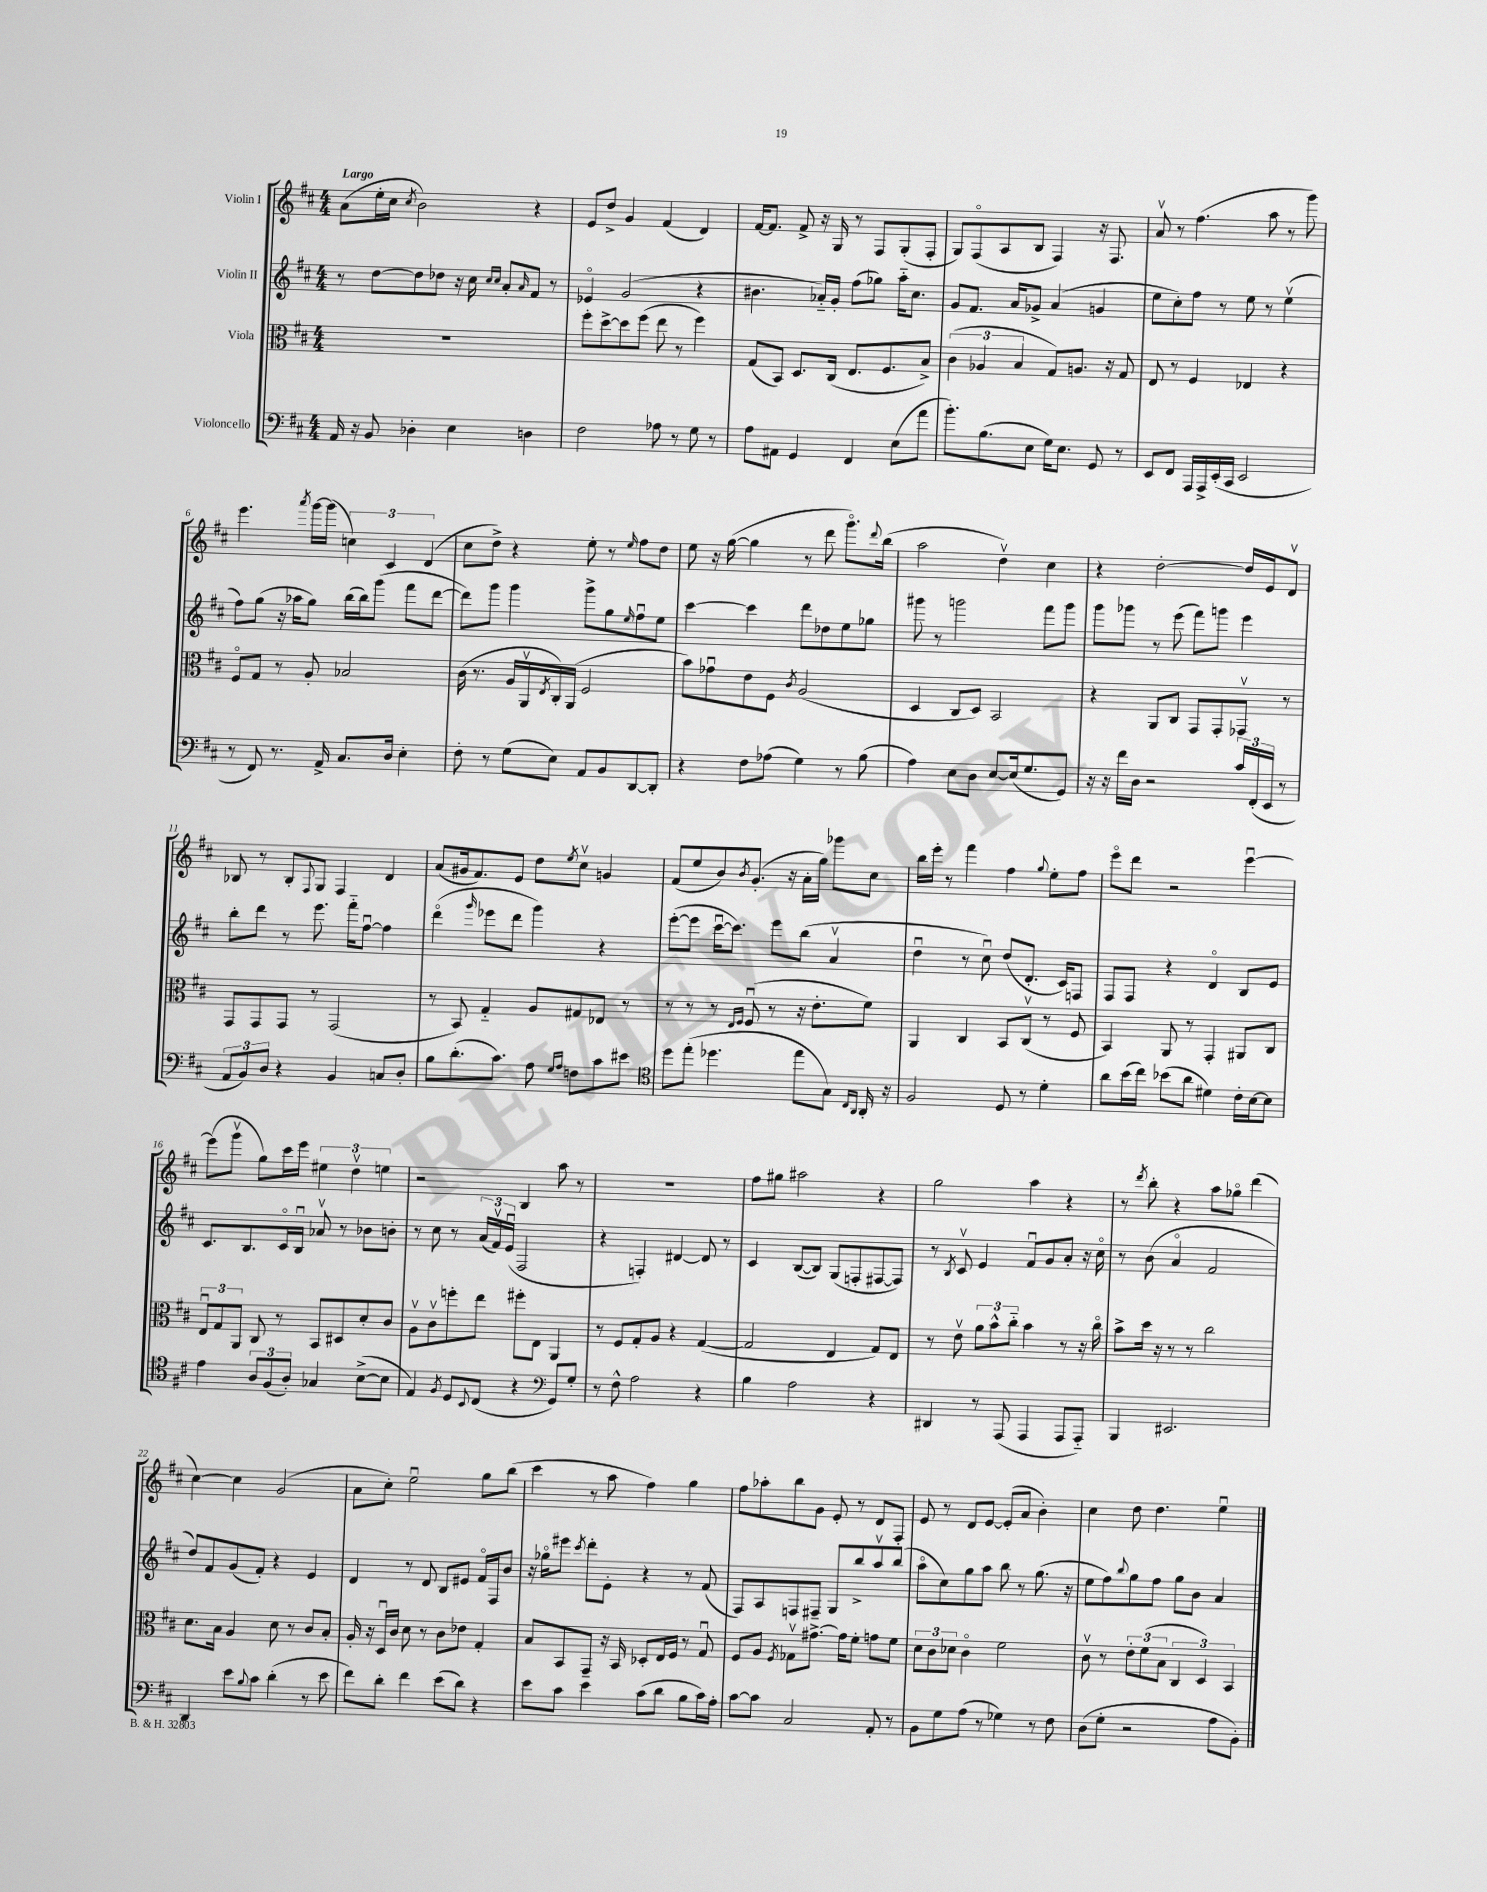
<<
\new StaffGroup <<
\new Staff = "s0" \with { instrumentName = "Violin I" } {
    \clef treble \key d \major \numericTimeSignature \time 4/4 \tempo "Largo"
    a'8( e''16-. cis''16 \acciaccatura { cis''8 } b'2) r4 |
    e'8 d''8-> g'4 fis'4( d'4) |
    fis'16~ fis'8. fis'8-> r16 g16 r8 fis8 g8-.( fis8-. |
    g8) fis8\flageolet( a8 b8 fis4) r16 fis8. |
    a'8\upbow r8 fis''4.( a''8 r8 g'''8) |
    e'''4. \acciaccatura { a'''8 } g'''16~ g'''16( \tuplet 3/2 { c''4) cis'4 d'4( } |
    cis''8 d''8->) r4 e''8-. r8 \grace { e''16 } fis''8 d''8 |
    e''8 r16 g''16~( g''4 r8 d'''8 g'''8.\flageolet) \appoggiatura { d'''8 } b''16( |
    a''2 d''4\upbow) cis''4 |
    r4 d''2~-. d''16 e'16 d'8\upbow |
    bes8 r8 bes8-. \appoggiatura { fis8 } g8 fis4 d'4 |
    a'8( gis'16 fis'8.) e'8 d''8 \acciaccatura { e''8 } cis''8\upbow g'4 |
    fis'8( e''8 b'8) \acciaccatura { b'8 } g'8.-.( r16 a'16-. g''16) ges'''8 cis''8 |
    b''16 e'''16-. r8 fis'''4 fis''4 \appoggiatura { g''8 } e''8-. fis''8 |
    e'''8\flageolet d'''8 r2 e'''4~\downbow |
    e'''8( g'''8\upbow g''8) cis'''16 e'''16 \tuplet 3/2 { eis''4 d''4\upbow e''4 } |
    r2 b4 a''8 r8 |
    R1 |
    fis''8 gis''8 ais''2 r4 |
    g''2 a''4 r4 |
    r8 \acciaccatura { d'''8 } b''8-. r4 a''8 ges''8\flageolet d'''4( |
    cis''4~) cis''4 g'2( |
    a'8 cis''8-.) e''2\downbow g''8 b''8( |
    cis'''4 r8 a''8 fis''4) g''4 |
    fis''8 aes''8-. b''8 g'8 e'8-. r8 d'8 fis8-. |
    e'8 r8 d'8 e'8~ e'8-.( a'8 b'4-.) |
    cis''4 d''8 d''4. e''4\downbow \bar "|." |
}
\new Staff = "s1" \with { instrumentName = "Violin II" } {
    \clef treble \key d \major \numericTimeSignature \time 4/4
    r8 d''8~ d''8 des''8 r16 cis''16 \grace { cis''16 cis''16 } a'8-. \grace { a'16 } fis'8 r8 |
    ees'4\flageolet g'2( r4 |
    bis'4. aes'16-_) g'16-. fis''8( ges''8) a''16-_ cis''8. |
    g'8 fis'8. a'16 ges'8-> a'4( g'4 |
    e''8 cis''8-.) fis''8 r8 e''8 r8 e''4\upbow( |
    fis''8) g''8( r16 aes''16 g''8) b''16( b''16) g'''8( fis'''8 d'''8~ |
    d'''8) g'''8 g'''4 g'''8-> g''8 \grace { e''16 } fis''8\downbow e''8 |
    cis'''4~ cis'''4 d'''8 des''8 e''8 ges''8 |
    gis'''8 r8 g'''2 fis'''8 g'''8 |
    g'''8 ges'''8 r8 e'''8( fis'''8) g'''8 e'''4 |
    b''8-. d'''8 r8 e'''8. fis'''16-_ fis''8~\downbow fis''4 |
    d'''4\flageolet( \grace { g'''16 } ees'''8 d'''8 g'''4) r4 |
    e'''8~-.( e'''8 cis'''16~\downbow cis'''8.) e'''8 b''8( a'4\upbow |
    d''4\downbow r8 cis''8\downbow) d''8( d'8.-. cis'16) f8 |
    fis8 fis8 r4 d'4\flageolet b8 e'8 |
    cis'8. b8. cis'16\flageolet b16\downbow aes'8\upbow r8 bes'8 b'8-. |
    r8 cis''8 r8 \tuplet 3/2 { a'16( fis'16\upbow) e'16\downbow( } fis2 |
    r4 f4-.) dis'4~ dis'8 r8 |
    cis'4 b8~( b8) g8( f8-. fis8~ fis8) |
    r8 \acciaccatura { b8 } cis'8\upbow e'4 fis'8\downbow g'8 a'8-. r16 cis''16\flageolet |
    r8 b'8( a'4\flageolet fis'2 |
    d''8) fis'8 g'8( fis'8-.) r4 e'4 |
    d'4 r8 d'8 b8 eis'8 fis'16\flageolet fis16 b'8 |
    r16 ges''16\flageolet eis'''8 \acciaccatura { cis'''8 } d'''8-. e'8-. r4 r8 fis'8( |
    fis8) a8 f8 fis8-- g8 b''8-> a''8\upbow b''8( |
    a''8\flageolet cis''8) g''8 a''8 b''8 r8 g''8.( r16 |
    e''8 fis''8) \appoggiatura { b''8 } g''8 fis''8 g''8 b'8 a'4 \bar "|." |
}
\new Staff = "s2" \with { instrumentName = "Viola" } {
    \clef alto \key d \major \numericTimeSignature \time 4/4
    R1 |
    fis''8-. d''8~-> d''8 fis''8( e''8 r8 fis''4) |
    g8( b,8) d8. cis16( e8. fis8. b8->) |
    \tuplet 3/2 { cis'4( aes4 b4 } g8) a8. r16 g8 |
    e8 r8 fis4 ees4 r4 |
    fis8\flageolet g8 r8 a8-. bes2 |
    cis'16( r8. a16 a,16\upbow \acciaccatura { e8 } cis16-.) a,16( fis2 |
    b'8) ges'8\downbow e'8 fis8 \acciaccatura { cis'8 } a2( |
    d4 cis8 d8) b,2 |
    r4 a,8 cis8 g,8 g,8-. ges,8\upbow r8 |
    g,8 g,8 g,8 r8 g,2( |
    r8 b,8) g4-_ a8 gis8 ees8 r8 |
    r8 r8 r8 \grace { e16 fis16 } fis8\downbow( r8 r16 e'8.-. fis'8) |
    a,4 cis4 b,8 cis8\upbow( r8 fis8 |
    b,4) a,8 r8 g,4-. ais,8 cis8 |
    \tuplet 3/2 { e8\downbow g8 a,8 } cis8 r8 b,8 dis8 d'8-. cis'8 |
    a8\upbow cis'8\upbow f''8-. e''8 fis''8-. e8 a,4 |
    r8 fis8 g8-. a8 r4 g4~( |
    g2 e4 g8) e8 |
    r8 e'8\upbow \tuplet 3/2 { a'8 b'8-^ cis''8-_ } b'4 r8 r16 cis''16\flageolet |
    b'8-> d''16 r16 r8 r8 cis''2 |
    d'8. b16 a4 d'8 r8 cis'8 b8-. |
    a16-. r16 d16\downbow cis'16 d'8 r8 cis'8 ees'8 g4-. |
    b8 b,8 g,8-- r16 b,16 des8-. e16 fis16 r8 g8\downbow |
    fis8 a8 \acciaccatura { fis8 } ges8\upbow gis'8.~-> gis'16 fis'8-. g'8 fis'8 |
    \tuplet 3/2 { d'8 cis'8 des'8 } cis'4\flageolet fis'2 |
    cis'8\upbow r8 \tuplet 3/2 { e'8-. fis'8( b8 } \tuplet 3/2 { cis4 d4) b,4 } \bar "|." |
}
\new Staff = "s3" \with { instrumentName = "Violoncello" } {
    \clef bass \key d \major \numericTimeSignature \time 4/4
    a,16 r16 b,8 des4-. e4 d4 |
    fis2 aes8 r8 g8 r8 |
    a8 ais,8 g,4 fis,4 e8( a'8 |
    b'8.-.) b8.( e8 g16) e8. g,8 r8 |
    e,8 fis,8 a,,16 a,,16-> e,16-.( cis,16 e,2 |
    r8 fis,8) r8. a,16-> cis8. d16 e4-. |
    fis8-. r8 g8( e8) a,8 b,8 d,8~ d,8-. |
    r4 fis8 aes8( g4) r8 b8( |
    a4) e8 d8 e8~ e16( g8. g,8) |
    r16 r16 fis'16 d16 r2 \tuplet 3/2 { cis'16 fis,16-.( e,16 } r8 |
    \tuplet 3/2 { a,8 b,8) d8 } r4 b,4 c8 d8-. |
    b8 d'8.-.( cis'8.) a8 \grace { g16 a16 } f8 cis'8 eis'8 |
    \clef tenor d''8 e''8-.( des''4. e''8 g8) \grace { cis16 a,16 } a,16-. r16 |
    fis2 d8 r8 d'4-. |
    a'8 b'16( cis''16) bes'8( a'8 dis'4) cis'16-. b16~ b8 |
    e'4 \tuplet 3/2 { a8 fis8( a8-.) } ges4 b8~->( b8 |
    e4) \acciaccatura { fis8 } d8 \appoggiatura { b,8 } cis8( r4 \clef bass g,8) g8-. |
    r8 fis8-^ a2 r4 |
    b4 a2 r4 |
    dis,4 r8 a,,8( a,,4 a,,8 a,,8-_) |
    b,,4 eis,2. |
    d,4 e'8 \appoggiatura { b8 } cis'8 d'4-.( r8 e'8 |
    fis'8) d'8-. fis'4 e'8( d'8) r4 |
    e'8 cis'8 e'4 cis'8( d'8 b8 cis'16) a16-. |
    cis'8~ cis'8 cis2 a,8-. r8 |
    b,8 g8 a8( r8 ges4) r8 fis8 |
    d8( g8-. r2 a8 b,8-.) \bar "|." |
}
>>
>>
